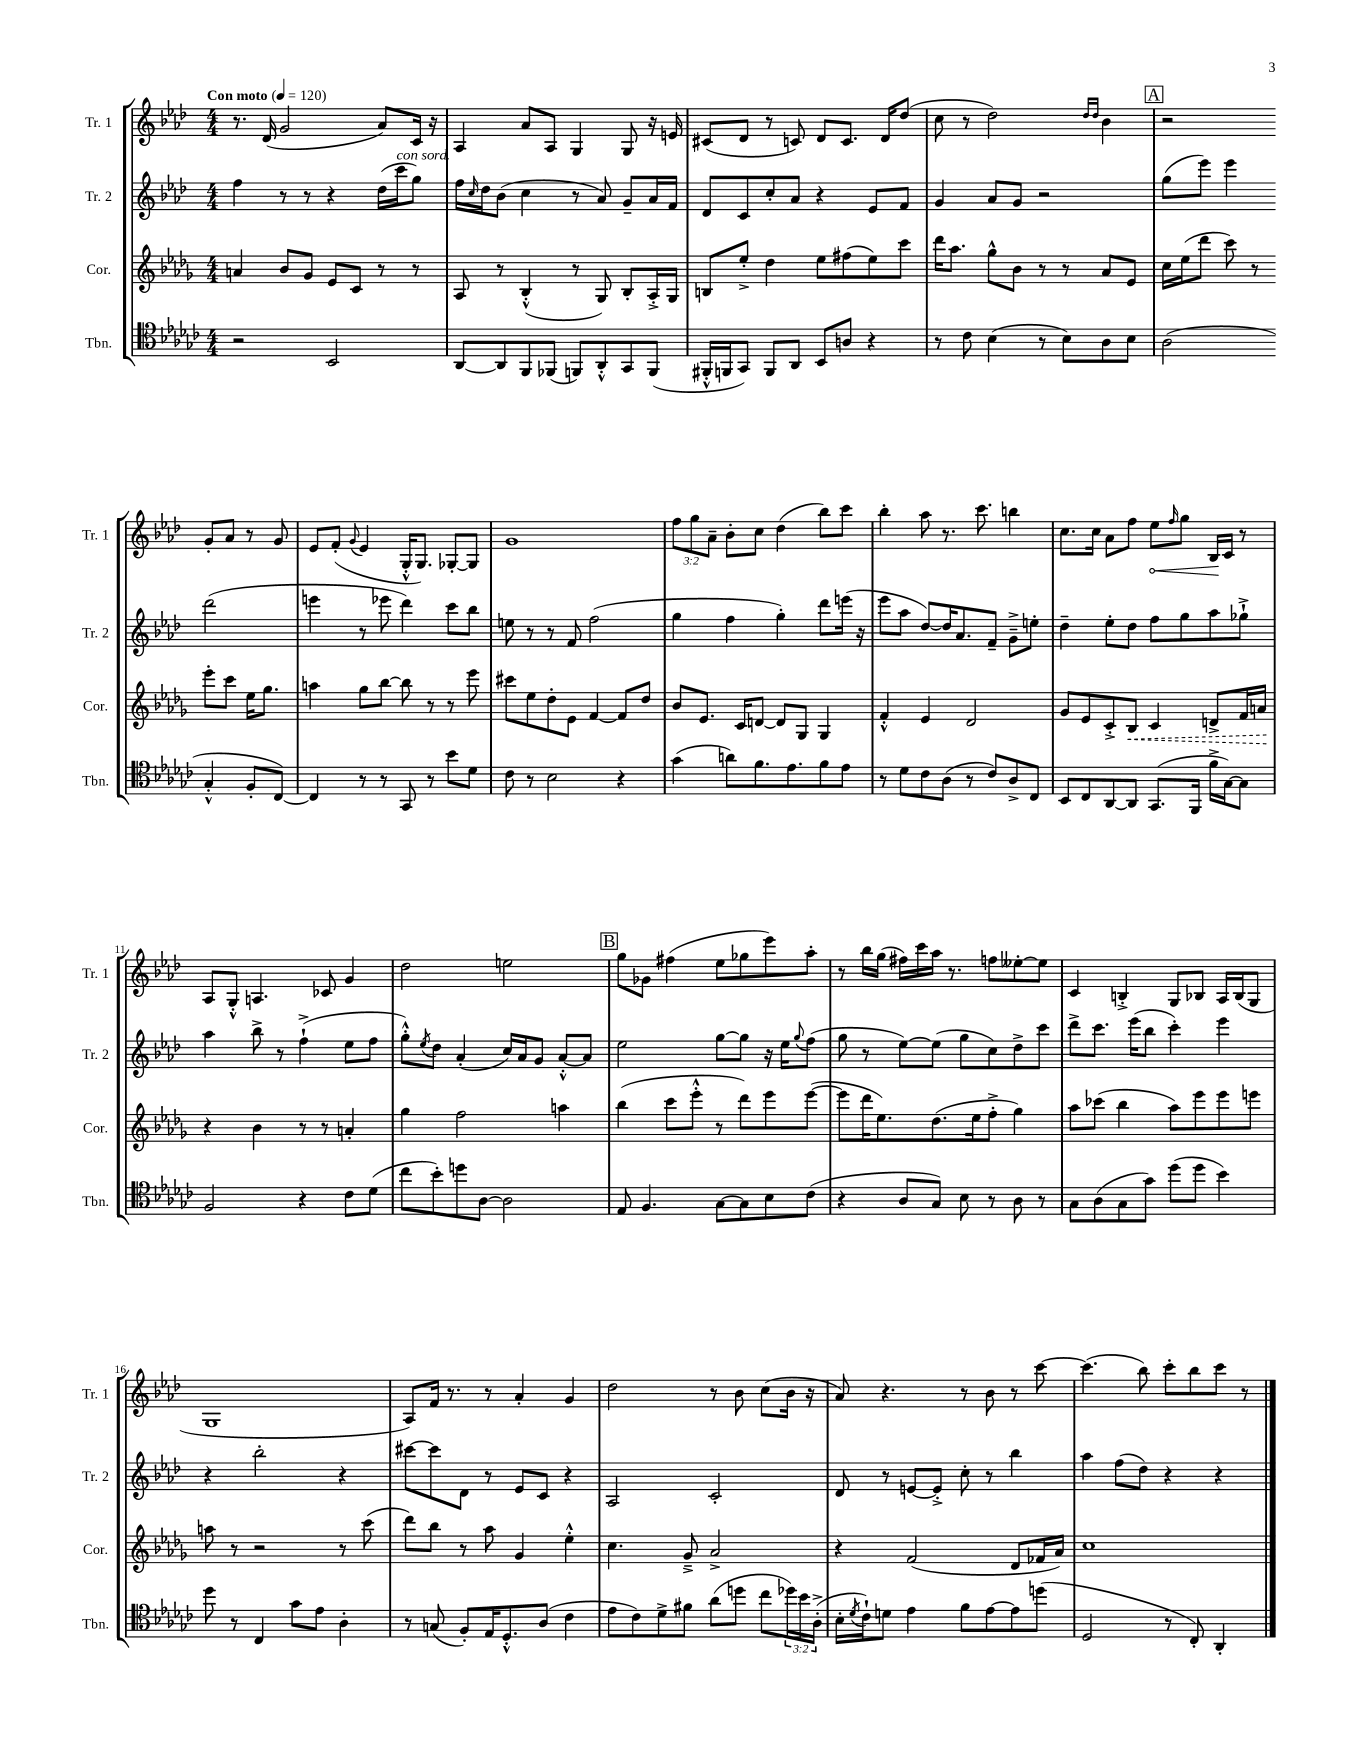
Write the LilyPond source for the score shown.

<<
\new StaffGroup <<
\new Staff = "s0" \with { instrumentName = "Tr. 1" shortInstrumentName = "Tr. 1" } {
    \clef treble \key aes \major \numericTimeSignature \time 4/4 \override Staff.TupletNumber.text = #tuplet-number::calc-fraction-text \tempo "Con moto" 4 = 120
    r8. des'16( g'2 aes'8) c'16 r16 |
    aes4 aes'8 aes8 g4 g8 r16 e'16 |
    cis'8( des'8 r8 c'8) des'8 c'8. des'16 des''8( |
    c''8 r8 des''2) \grace { des''16 des''16 } bes'4 |
    \mark \markup { \box "A" } r2 g'8-. aes'8 r8 g'8 |
    ees'8 f'8-.( \appoggiatura { g'8 } ees'4 g16-.-^ g8.) ges8~-. ges8 |
    g'1 |
    \tuplet 3/2 { f''8 g''8 aes'8-- } bes'8-. c''8 des''4( bes''8) c'''8 |
    bes''4-. aes''8 r8. c'''8. b''4 |
    c''8. c''16 aes'8 f''8 \once \override Hairpin.circled-tip = ##t ees''8\< \grace { f''16 } g''8 bes16\! c'16 r8 |
    aes8 g8-.-^ a4. ces'8 g'4 |
    des''2 e''2 |
    \mark \markup { \box "B" } g''8 ges'8 fis''4( ees''8 ges''8 ees'''8) aes''8-. |
    r8 bes''16 g''16( fis''16) c'''16 aes''16 r8. f''8 eeses''8~-. eeses''8 |
    c'4 b4-.-> g8 bes8 aes16 bes16( g8 |
    g1 |
    aes8) f'16 r8. r8 aes'4-. g'4 |
    des''2 r8 bes'8 c''8( bes'16 r16 |
    aes'8) r4. r8 bes'8 r8 c'''8~ |
    c'''4.( bes''8) c'''8-. bes''8 c'''8 r8 \bar "|." |
}
\new Staff = "s1" \with { instrumentName = "Tr. 2" shortInstrumentName = "Tr. 2" } {
    \clef treble \key aes \major \numericTimeSignature \time 4/4
    f''4 r8 r8 r4 des''16( c'''16^\markup { \italic "con sord." } g''8) |
    f''16 \grace { c''16 } des''16 bes'8( c''4 r8 aes'8) g'8-- aes'16 f'16 |
    des'8 c'8 c''8-. aes'8 r4 ees'8 f'8 |
    g'4 aes'8 g'8 r2 |
    \mark \markup { \box "A" } g''8( ees'''8) ees'''4 des'''2( |
    e'''4 r8 ees'''8 des'''4) c'''8 bes''8 |
    e''8 r8 r8 f'8 f''2( |
    g''4 f''4 g''4-.) des'''8 e'''16( r16 |
    ees'''8 aes''8 des''8~) des''16 aes'8. f'8-- g'8---> e''8-. |
    des''4-- ees''8-. des''8 f''8 g''8 aes''8 ges''8-!-> |
    aes''4 bes''8-> r8 f''4-!->( ees''8 f''8 |
    g''8-.-^) \acciaccatura { ees''8 } des''8 aes'4-.( c''16) aes'16 g'8 aes'8~-.-^ aes'8 |
    \mark \markup { \box "B" } ees''2 g''8~ g''8 r16 ees''16 \appoggiatura { g''8 } f''8( |
    g''8 r8 ees''8~) ees''8( g''8 c''8) des''8-> c'''8 |
    des'''8-> c'''8. ees'''16( bes''8 c'''4-.) ees'''4 |
    r4 bes''2-. r4 |
    cis'''8~ cis'''8 des'8 r8 ees'8 c'8 r4 |
    aes2 c'2-. |
    des'8 r8 e'8~ e'8-.-> c''8-. r8 bes''4 |
    aes''4 f''8( des''8) r4 r4 \bar "|." |
}
\new Staff = "s2" \with { instrumentName = "Cor." shortInstrumentName = "Cor." } {
    \clef treble \key des \major \numericTimeSignature \time 4/4
    a'4 bes'8 ges'8 ees'8 c'8 r8 r8 |
    aes8 r8 bes4-.-^( r8 ges8) bes8-. aes16-.-> ges16 |
    b8 ees''8-.-> des''4 ees''8 fis''8( ees''8) c'''8 |
    des'''16 aes''8. ges''8-^ bes'8 r8 r8 aes'8 ees'8 |
    \mark \markup { \box "A" } c''16 ees''16( des'''8 c'''8) r8 ees'''8-. c'''8 ees''16 ges''8. |
    a''4 ges''8 bes''8~ bes''8 r8 r8 ees'''8 |
    cis'''8 ees''8 des''8-. ees'8 f'4~ f'8 des''8 |
    bes'8 ees'8. c'16 d'8~ d'8 ges8 ges4 |
    f'4-.-^ ees'4 des'2 |
    ges'8 ees'8 c'8-.-> \once \override Hairpin.style = #'dashed-line bes8\< c'4 d'8-> f'16 a'16\! |
    r4 bes'4 r8 r8 a'4-. |
    ges''4 f''2 a''4 |
    \mark \markup { \box "B" } bes''4( c'''8 ees'''8-.-^ r8 des'''8) ees'''8 ees'''8~( |
    ees'''8 des'''16 ees''8.) des''8.( ees''16 f''8-.-> ges''4) |
    aes''8 ces'''8( bes''4 aes''8) ees'''8 ees'''8 e'''8 |
    a''8 r8 r2 r8 c'''8( |
    des'''8) bes''8 r8 aes''8 ges'4 ees''4-.-^ |
    c''4. ges'8---> aes'2-> |
    r4 f'2( des'8 fes'16 aes'16) |
    c''1 \bar "|." |
}
\new Staff = "s3" \with { instrumentName = "Tbn." shortInstrumentName = "Tbn." } {
    \clef tenor \key ges \major \numericTimeSignature \time 4/4 \override Staff.TupletNumber.text = #tuplet-number::calc-fraction-text
    r2 bes,2 |
    aes,8~ aes,8 f,8 fes,8( f,8) aes,8-.-^ ges,8 f,8( |
    fis,16-.-^ f,16 ges,8) f,8 aes,8 bes,8 a8 r4 |
    r8 ces'8 bes4( r8 bes8) aes8 bes8 |
    \mark \markup { \box "A" } aes2( ges4-.-^ f8-. ces8~) |
    ces4 r8 r8 ges,8 r8 bes'8 des'8 |
    ces'8 r8 bes2 r4 |
    ges'4( a'8) f'8. ees'8. f'8 ees'8 |
    r8 des'8 ces'8 aes8( r8 ces'8) aes8-> ces8 |
    bes,8 ces8 aes,8~ aes,8 ges,8.( f,16 f'16-> ges16~) ges8 |
    f2 r4 ces'8 des'8( |
    ces''8 bes'8-.) d''8 aes8~ aes2 |
    \mark \markup { \box "B" } ees8 f4. ges8~ ges8 bes8 ces'8( |
    r4 aes8 ges8) bes8 r8 aes8 r8 |
    ges8 aes8( ges8 ges'8) des''8( des''8 bes'4) |
    des''8 r8 ces4 ges'8 ees'8 aes4-. |
    r8 g8( f8-.) ees16 des8.-.-^ aes8( ces'4 |
    ees'8 ces'8) des'8-> fis'8 aes'8( d''8 ces''8 \tuplet 3/2 { des''16) bes'16 aes16-.->( } |
    bes16-. \acciaccatura { des'8 } ces'16-!) d'8 ees'4 f'8 ees'8~ ees'8 d''8( |
    des2 r8 ces8-.) aes,4-. \bar "|." |
}
>>
>>
